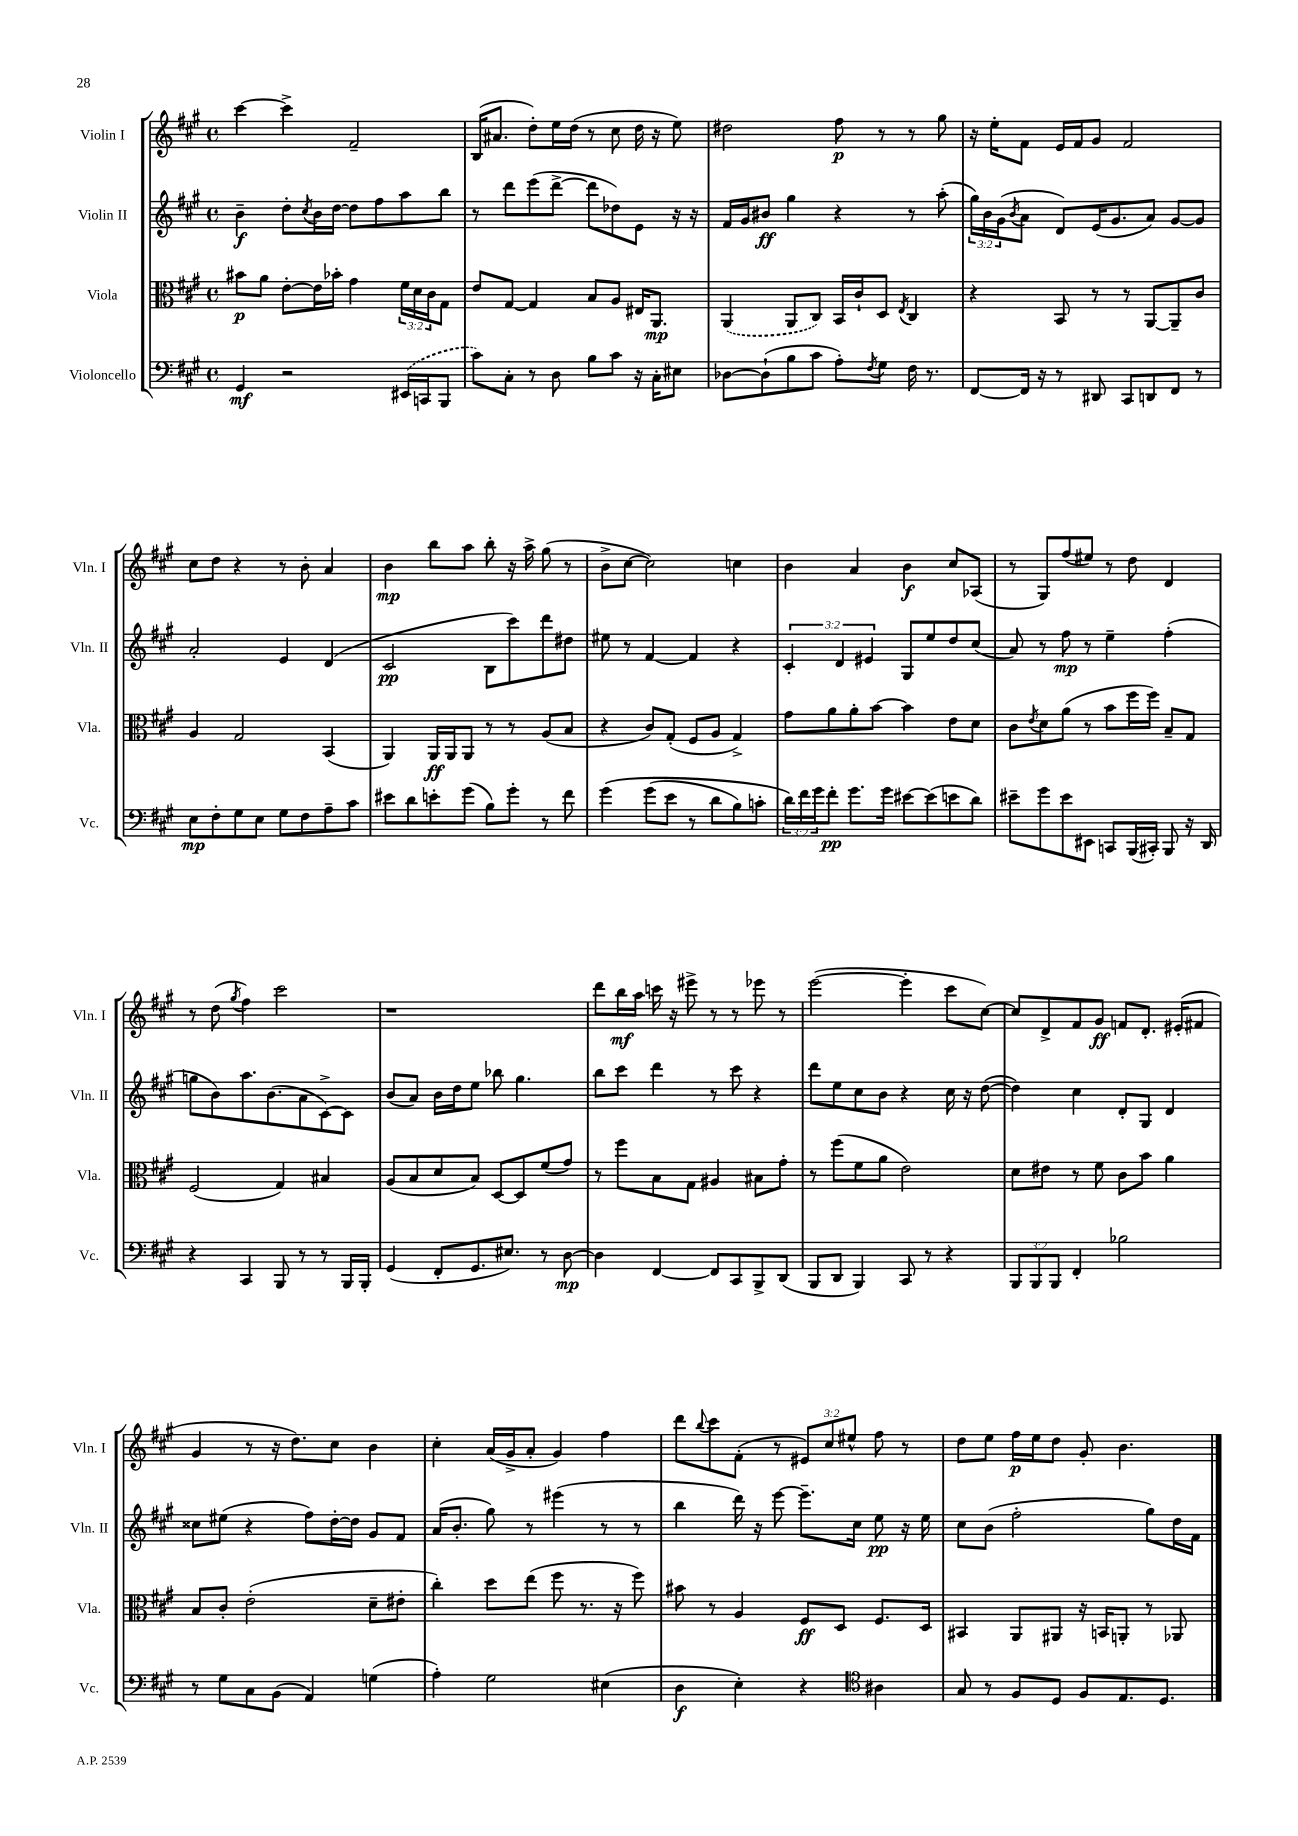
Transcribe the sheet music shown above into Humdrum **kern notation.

**kern	**kern	**kern	**kern
*staff4	*staff3	*staff2	*staff1
*clefF4	*clefC3	*clefG2	*clefG2
*k[f#c#g#]	*k[f#c#g#]	*k[f#c#g#]	*k[f#c#g#]
*M4/4	*M4/4	*M4/4	*M4/4
*met(c)	*met(c)	*met(c)	*met(c)
4GG#	8b#	4b~	[4ccc#
.	8a	.	.
2r	[8e'	8dd'	4ccc#^]
.	.	8qcc#	.
.	16e]	16b	.
.	16b-'	[16dd	.
.	4g#	8dd]	2f#~
.	.	8ff#	.
(16EE#	24f#	8aa	.
.	24d	.	.
16CC	.	.	.
.	24c#	.	.
8BBB	8G#	8bb	.
=	=	=	=
8c#)	8e	8r	(16B
.	.	.	8.a#
8C#'	[8G#	8ddd	.
8r	4G#]	(8eee	8dd')
8D	.	[8ddd^	16ee
.	.	.	(16dd
8B	8B	8ddd]	8r
8c#	8A	8dd-)	8cc#
16r	16E#	8e	16dd
16C#'	8.AA	.	16r
8E#	.	16r	8ee)
.	.	16r	.
=	=	=	=
[8D-	(4AA	16f#	2dd#
.	.	16g#	.
(8D-`]	.	8b#	.
8B	8AA	4gg#	.
8c#	8C#)	.	.
8A')	16BB	4r	8ff#
.	16c#`	.	.
8qF#	.	.	.
8G#	8D	.	8r
.	8qE	.	.
16F#	4C#	8r	8r
8.r	.	.	.
.	.	(8aa'	8gg#
=	=	=	=
[8FF#	4r	24gg#)	16r
.	.	24b	.
.	.	.	16ee'
.	.	(24g#	.
.	.	8qb	.
16FF#]	.	8a	8f#
16r	.	.	.
8r	8BB	8d)	16e
.	.	.	16f#
8DD#	8r	(16e	8g#
.	.	8.g#	.
8CC#	8r	.	2f#
8DD	[8AA	8a)	.
8FF#	8AA~]	[8g#	.
8r	8c#	8g#]	.
=	=	=	=
8E	4A	2a'	8cc#
8F#'	.	.	8dd
8G#	2G#	.	4r
8E	.	.	.
8G#	.	4e	8r
8F#	.	.	8b'
8A~	(4BB	(4d	4a
8c#	.	.	.
=	=	=	=
8e#	4AA)	2c#	4b
8d	.	.	.
8e'	16AA	.	8bb
.	16AA	.	.
(8g#	8AA	.	8aa
8B)	8r	8B	8bb'
8g#'	8r	8ccc#)	16r
.	.	.	16aa^
8r	(8A	8ddd	(8gg#
8f#	8B	8dd#	8r
=	=	=	=
&(4g#	4r	8ee#	8b^
.	.	8r	[8cc#
(8g#	8c#)	[4f#	2cc#])
8e	(8G#'	.	.
8r	8F#	4f#]	.
8d	8A	.	.
8B)	4G#^)	4r	4cc
8c'	.	.	.
=	=	=	=
24d&)	8g#	6c#'	4b
24f#	.	.	.
24g#	.	.	.
8f#'	8a	.	.
.	.	6d	.
8.g#	8a'	.	4a
.	.	6e#	.
.	[8b	.	.
16g#	.	.	.
[8e#	4b]	8G#	4b
(8e#]	.	8ee	.
8e	8e	8dd	8cc#
8d)	8d	(8cc#	(8A-
=	=	=	=
8e#~	8c#	8a)	8r
.	8qe	.	.
8g#	8d	8r	8G#)
8e#	(8a	8ff#	(8ff#
8EE#	8r	8r	8ee#)
8CC	8b	4ee~	8r
(16BBB	16ff#	.	8dd
16CC#')	16ff#)	.	.
8BBB	8B~	(4ff#'	4d
16r	8G#	.	.
16DD	.	.	.
=	=	=	=
4r	(2F#	8gg	8r
.	.	8b)	(8dd
.	.	.	8qgg#
4CC#	.	8.aa	4ff#)
.	.	(8.b	.
8BBB	4G#)	.	2ccc#
8r	.	8a	.
8r	4B#	[8c#^)	.
16BBB	.	8c#]	.
16BBB'	.	.	.
=	=	=	=
(4GG#	(8A	(8b	1r
.	8B	8a)	.
8FF#'	8d	16b	.
.	.	16dd	.
8.GG#	8B)	8ee	.
.	[8D	8bb-	.
8.E#)	.	.	.
.	8D]	4.gg#	.
8r	(8f#	.	.
[8D	8g#)	.	.
=	=	=	=
4D]	8r	8bb	8ddd
.	8ff#	8ccc#	16bb
.	.	.	16aa
[4FF#	8B	4ddd	16ccc
.	.	.	16r
.	8G#	.	8eee#^
8FF#]	4A#	8r	8r
8CC#	.	8ccc#	8r
8BBB^	8B#	4r	8eee-
(8DD	8g#'	.	8r
=	=	=	=
8BBB	8r	8ddd	([2eee
8DD	(8ff#	8ee	.
4BBB)	8f#	8cc#	.
.	8a	8b	.
8CC#	2e)	4r	4eee']
8r	.	.	.
4r	.	16cc#	8ccc#
.	.	16r	.
.	.	([8dd	[8cc#)
=	=	=	=
12BBB	8d	4dd])	8cc#]
12BBB	.	.	.
.	8e#	.	8d^
12BBB	.	.	.
4FF#'	8r	4cc#	8f#
.	8f#	.	8g#
2B-	8c#	8d'	8f
.	8b	8G#	8.d'
.	4a	4d	.
.	.	.	(16e#'
.	.	.	8f#
=	=	=	=
8r	8B	8cc##	4g#
8G#	8c#'	(8ee#	.
8C#	(2e'	4r	8r
(8BB	.	.	16r
.	.	.	8.dd)
4AA)	.	8ff#)	.
.	.	[16dd'	8cc#
.	.	16dd]	.
(4G	8d~	8g#	4b
.	8e#'	8f#	.
=	=	=	=
4A')	4cc#')	(16a	4cc#'
.	.	8.b'	.
2G#	8dd	8gg#)	(16a
.	.	.	16g#^
.	(8ee	8r	8a'
.	8ff#	(4eee#	4g#)
.	8.r	.	.
(4E#	.	8r	4ff#
.	16r	.	.
.	8ff#)	8r	.
=	=	=	=
4D	8b#	4bb	8ddd
.	.	.	8qqbb
.	8r	.	8ccc#
4E')	4A	16ddd)	(8f#'
.	.	16r	.
.	.	[8eee	8r
4r	8F#	8.eee~]	12e#)
.	.	.	12cc#
.	8D	.	.
.	.	.	12ee#^^
.	.	16cc#	.
*clefC4	*	*	*
4A#	8.F#	8ee	8ff#
.	.	16r	8r
.	16D	16ee	.
=	=	=	=
8G#	4BB#	8cc#	8dd
8r	.	(8b	8ee
8F#	8AA	2ff#'	16ff#
.	.	.	16ee
8D	8AA#	.	8dd
8F#	16r	.	8g#'
.	16BB	.	.
8.E	8AA'	.	4.b
.	8r	8gg#)	.
8.D	.	.	.
.	8AA-	16dd	.
.	.	16f#	.
==	==	==	==
*-	*-	*-	*-
